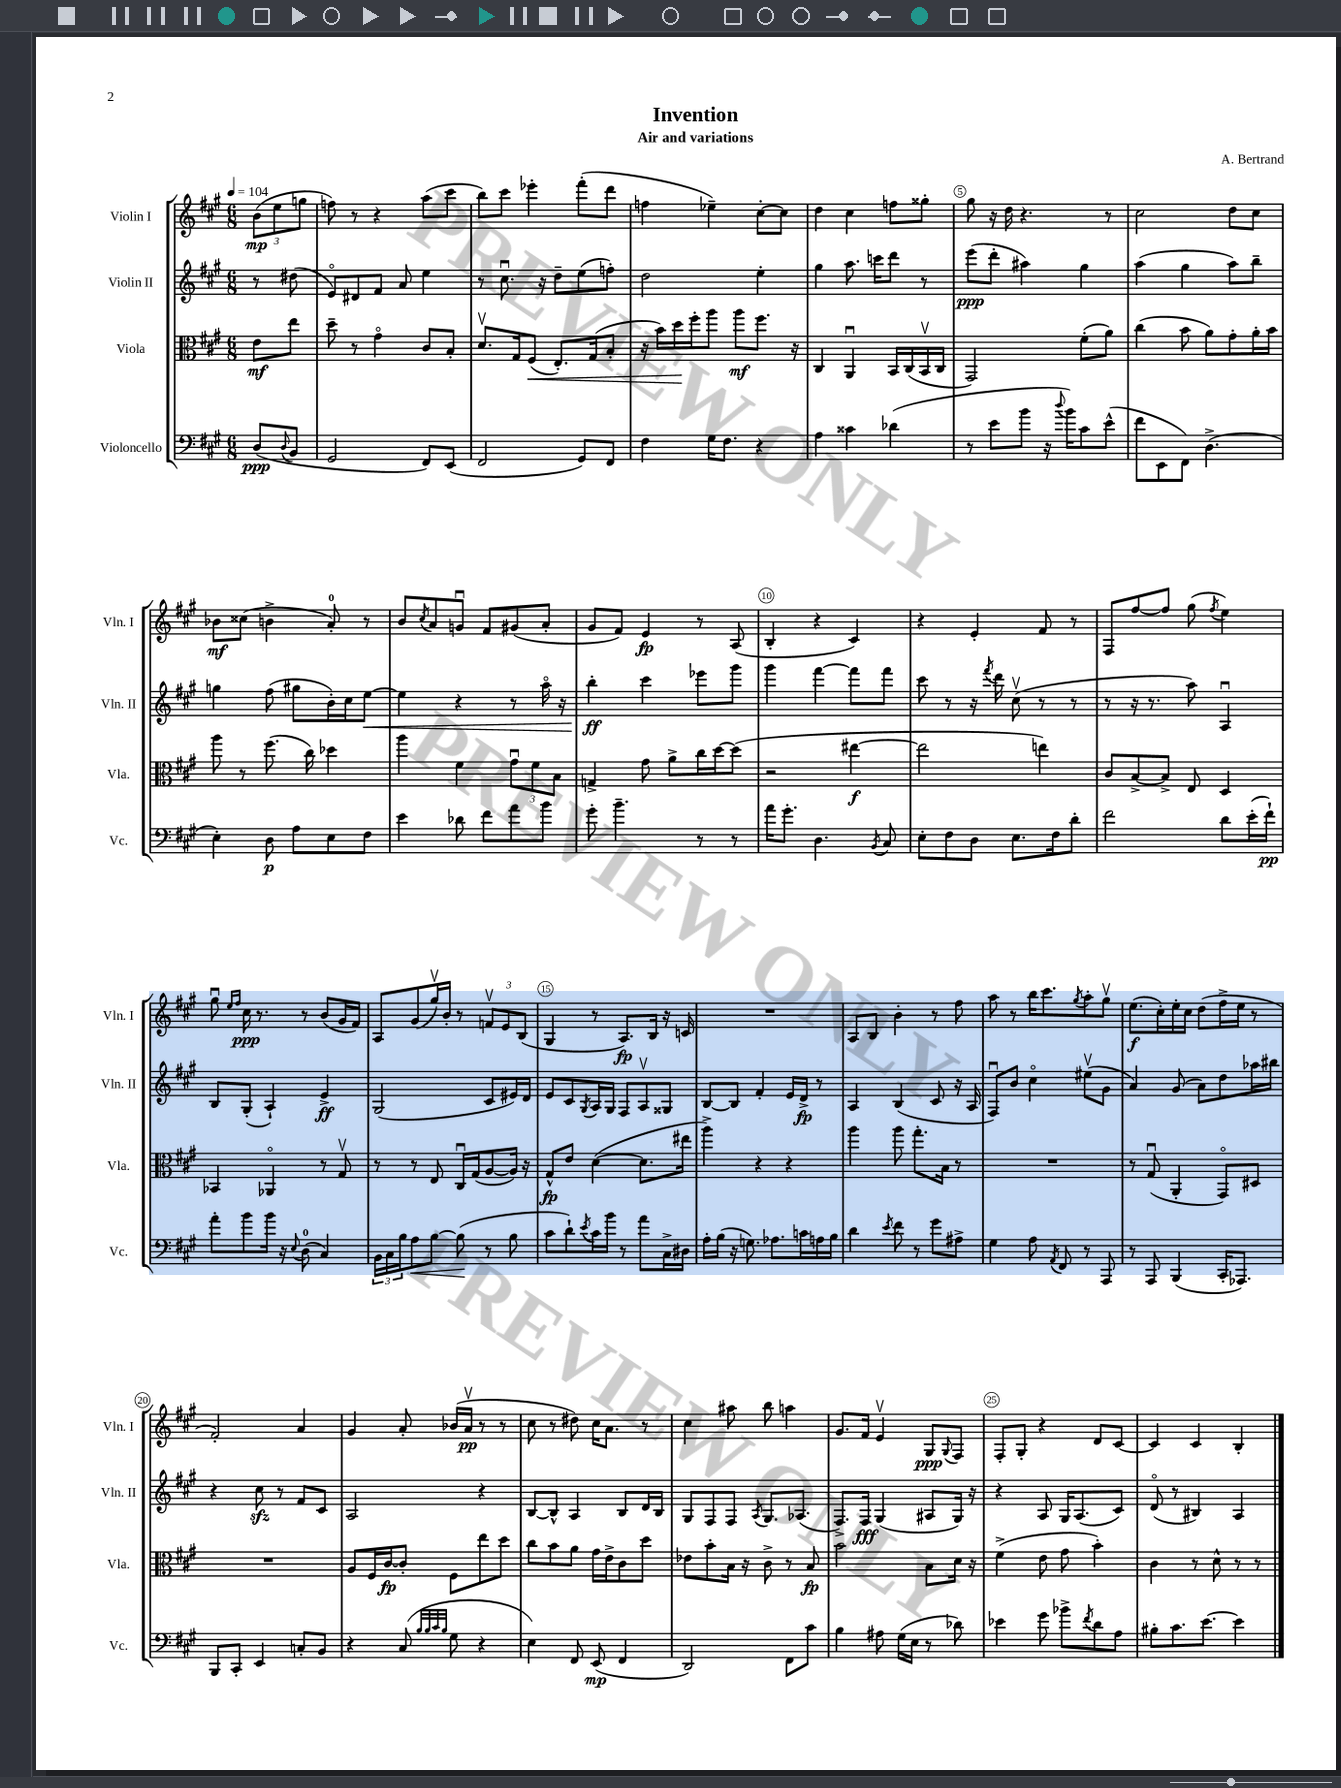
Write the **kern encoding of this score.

**kern	**dynam	**kern	**dynam	**kern	**dynam	**kern	**dynam
*part4	*part4	*part3	*part3	*part2	*part2	*part1	*part1
*staff4	*staff4	*staff3	*staff3	*staff2	*staff2	*staff1	*staff1
*I"Violoncello	*	*I"Viola	*	*I"Violin II	*	*I"Violin I	*
*I'Vc.	*	*I'Vla.	*	*I'Vln. II	*	*I'Vln. I	*
*clefF4	*	*clefC3	*	*clefG2	*	*clefG2	*
*k[f#c#g#]	*	*k[f#c#g#]	*	*k[f#c#g#]	*	*k[f#c#g#]	*
*M6/8	*	*M6/8	*	*M6/8	*	*M6/8	*
*MM104	*	*MM104	*	*MM104	*	*MM104	*
=	=	=	=	=	=	=	=
(8D/L	ppp	8e\L	mf	8r	.	(12b\L	mp
.	.	.	.	.	.	12ee\	.
8qqD/	.	.	.	.	.	.	.
8BB/J	.	8ee\J	.	(8dd#X\	.	.	.
.	.	.	.	.	.	12ggn\J	.
=1	=1	=1	=1	=1	=1	=1	=1
2GG#/	.	8dd~\	.	8e/L)	.	8ffn\)	.
.	.	8r	.	8d#X/	.	8r	.
.	.	4g#\	.	8f#/J	.	4r	.
.	.	.	.	8a/	.	.	.
8FF#/L)	.	8c#/L	.	4ee\	.	(8aa\L	.
(8EE/J	.	8B'/J	.	.	.	8ccc#\J	.
=2	=2	=2	=2	=2	=2	=2	=2
2FF#/	.	8.dv/L	.	8r	.	8bb\L)	.
.	.	.	.	8.cc#u\	.	8ccc#\J	.
.	.	16G#/k	.	.	.	.	.
!	!	!	!LO:HP:b	!	!	!	!
.	.	(8F#/J	<	.	.	4eee-X'\	.
.	.	.	.	16r	.	.	.
.	.	8.E'/L)	.	8dd~\L	.	.	.
8GG#/L)	.	.	.	(8ee\	.	(8fff#'\L	.
.	.	(16G#/k	.	.	.	.	.
8FF#/J	.	8B'/J	.	8ffn'\J)	.	8ddd\J	.
=3	=3	=3	=3	=3	=3	=3	=3
4F#\	.	16r	.	2dd\	.	4ffn\	.
.	.	16b\LL)	.	.	.	.	.
.	.	16dd\	.	.	.	.	.
.	.	16ff#'\J	[	.	.	.	.
16G#\KL	.	8aa\J	.	.	.	4ee-X~\)	.
8.F#\J	.	.	.	.	.	.	.
.	.	8aa\L	mf	.	.	.	.
4r	.	8.ff#\J	.	4ee'\	.	[8cc#'\L	.
.	.	.	.	.	.	8cc#\J]	.
.	.	16r	.	.	.	.	.
=4	=4	=4	=4	=4	=4	=4	=4
4A\	.	4C#/	.	4gg#\	.	4dd\	.
4c##X\	.	4AAu/	.	8.aa\	.	4cc#\	.
.	.	.	.	16cccn\KL	.	.	.
(4d-X\	.	16BB/LL	.	8ddd\J	.	8ffn\L	.
.	.	(16C#/	.	.	.	.	.
.	.	16BBv/	.	8r	.	8gg##X'\J	.
.	.	16C#/JJ	.	.	.	.	.
=5	=5	=5	=5	=5	=5	=5	=5
8r	.	2GG#/)	.	(8eee\L	ppp	8gg#\	.
8e\L	.	.	.	8ddd'\J	.	16r	.
.	.	.	.	.	.	16dd\	.
8b\J	.	.	.	4aa#X\)	.	4.r	.
16r	.	.	.	.	.	.	.
8qqdd/	.	.	.	.	.	.	.
16b\KL)	.	.	.	.	.	.	.
8c#\	.	(8f#'\L	.	4gg#\	.	.	.
(8e^^\J	.	8a\J)	.	.	.	8r	.
=6	=6	=6	=6	=6	=6	=6	=6
8f#\L	.	(4cc#\	.	(4aa\	.	2cc#\	.
8EE\	.	.	.	.	.	.	.
8FF#\J)	.	8b\	.	4gg#\	.	.	.
(4.D^\	.	8a\L)	.	.	.	.	.
.	.	8g#'\	.	8aa\L)	.	8dd\L	.
.	.	16a'\L	.	8bb~\J	.	8cc#\J	.
.	.	16b\JJ	.	.	.	.	.
!!LO:LB:g=z
=7	=7	=7	=7	=7	=7	=7	=7
4E'\)	.	8aa\	.	4ggn\	.	8b-X\L	mf
.	.	8r	.	.	.	(8cc##X\J	.
8D\	p	(8.ff#\	.	(8ff#\	.	4bn^\	.
8A\L	.	.	.	8gg#X\L	.	.	.
.	.	16cc#\)	.	.	.	.	.
8E\	.	4dd-X\	.	16b'\L)	.	8a'/)	.
.	.	.	.	16cc#\J	.	.	.
!	!	!	!	!	!LO:HP:b	!	!
8F#\J	.	.	.	[8ee\J	<	8r	.
=8	=8	=8	=8	=8	=8	=8	=8
4e\	.	4aa\	.	4ee\]	.	8b/L	.
.	.	.	.	.	.	8qcc#/	.
.	.	.	.	.	.	8a/	.
8d-X\	.	4f#\	.	4r	.	8gnu/J	.
8f#\L	.	.	.	.	.	8f#/L	.
8a\	.	12g#u\L	.	8r	.	(8g#X/	.
.	.	12f#\	.	.	.	.	.
8b\J	.	.	.	16aa\	.	8a'/J	.
.	.	12B\J	.	.	.	.	.
.	.	.	.	16r	.	.	.
=9	=9	=9	=9	=9	=9	=9	=9
8g#'\	.	4Gn^/	.	4bb'\	ff	8g#/L	.
4.b~\	.	.	.	.	.	8f#/J)	.
.	.	8g#\	.	4ccc#\	[	4e/	fp
.	.	8a^\L	.	.	.	.	.
8r	.	16cc#\L	.	8eee-X\L	.	8r	.
.	.	[16dd\J	.	.	.	.	.
8r	.	(8dd\J]	.	8ggg#\J	.	(8A/	.
=10	=10	=10	=10	=10	=10	=10	=10
16a\KL	.	2r	.	4ggg#\	.	4B'/	.
8.g#'\J	.	.	.	.	.	.	.
4.D\	.	.	.	[4fff#\	.	4r	.
.	.	[4ee#X\	f	8fff#\L]	.	4c#/)	.
8qBB/	.	.	.	.	.	.	.
8C#/	.	.	.	8fff#\J	.	.	.
=11	=11	=11	=11	=11	=11	=11	=11
8E'\L	.	2ee#\]	.	8ccc#\	.	4r	.
8F#\	.	.	.	8r	.	.	.
8D\J	.	.	.	16r	.	4e'/	.
.	.	.	.	8qfff#/	.	.	.
.	.	.	.	16ddd\	.	.	.
8.E\L	.	.	.	(8cc#v\	.	.	.
.	.	4een\)	.	8r	.	8f#/	.
16F#\k	.	.	.	.	.	.	.
8d'\J	.	.	.	8r	.	8r	.
=12	=12	=12	=12	=12	=12	=12	=12
2f#\	.	8c#/L	.	8r	.	8F#/L	.
.	.	[8B^/	.	16r	.	[8ff#/	.
.	.	.	.	8.r	.	.	.
.	.	8B^/J]	.	.	.	8ff#/J]	.
.	.	8E/	.	8aa\)	.	(8gg#\	.
.	.	.	.	.	.	8qff#/	.
8d\L	.	4D/	.	4Au/	.	4ee\)	.
(16e'\L	.	.	.	.	.	.	.
16f#`\JJ)	pp	.	.	.	.	.	.
!!LO:LB:g=z
=13	=13	=13	=13	=13	=13	=13	=13
8a'\L	.	4BB-X/	.	8B/L	.	8gg#u\	.
.	.	.	.	.	.	16qqee/LL	.
.	.	.	.	.	.	16qqff#/JJ	.
8b\	.	.	.	(8G#'/J	.	16cc#\	ppp
.	.	.	.	.	.	8.r	.
16b\Jk	.	4AA-X/	.	4A`/)	.	.	.
16r	.	.	.	.	.	.	.
8qqE/	.	.	.	.	.	.	.
(8D\	.	.	.	.	.	8r	.
4C#/)	.	8r	.	4e^/	ff	(8b/L	.
.	.	8G#v/	.	.	.	16g#/L	.
.	.	.	.	.	.	16f#/JJ)	.
=14	=14	=14	=14	=14	=14	=14	=14
24BB\LL	.	8r	.	(2G#/	.	8A/L	.
24C#\	.	.	.	.	.	.	.
24B\J	.	.	.	.	.	.	.
!	!LO:HP:b	!	!	!	!	!	!
8A\	<	8r	.	.	.	(8g#/	.
[8B\J	.	8E/	.	.	.	16gg#v/L)	.
.	.	.	.	.	.	16b'/JJ	.
(8B\]	.	16C#u/LL	.	.	.	8r	.
.	.	(16G#/J	.	.	.	.	.
8r	[	[8A/	.	8c#/L	.	12fnv/L	.
.	.	.	.	.	.	12e/	.
8B\	.	16A/Jk])	.	16e#X/L)	.	.	.
.	.	.	.	.	.	(12B/J	.
.	.	16r	.	16d/JJ	.	.	.
=15	=15	=15	=15	=15	=15	=15	=15
8c#\L	.	8G#^^/L	fp	8e/L	.	4G#/	.
8d`\)	.	8e/J	.	8c#/	.	.	.
8qe/	.	.	.	8qG#/	.	.	.
16c#\L	.	([4d\	.	16A/L	.	8r	.
16b\JJ	.	.	.	16G#/JJ	.	.	.
8r	.	.	.	8F#/L	.	8.A/L)	fp
8a\L	.	8.d\L]	.	8Av/	.	.	.
.	.	.	.	.	.	16B/Jk	.
16C#^\L	.	.	.	8G##X/J	.	16r	.
16D#X\JJ	.	16ee#X\Jk	.	.	.	16cn/	.
=16	=16	=16	=16	=16	=16	=16	=16
16A'\LL	.	4aa^\)	.	[8B/L	.	2.r	.
(16B\JJ	.	.	.	.	.	.	.
16r	.	.	.	8B/J]	.	.	.
8.Gn\)	.	.	.	.	.	.	.
.	.	4r	.	4f#'/	.	.	.
8.A-X\L	.	.	.	.	.	.	.
.	.	4r	.	16e/LL	.	.	.
16cn\L	.	.	.	16d^/JJ	fp	.	.
16An\	.	.	.	8r	.	.	.
16B\JJ	.	.	.	.	.	.	.
=17	=17	=17	=17	=17	=17	=17	=17
4d\	.	4aa\	.	4A/	.	8A/L	.
.	.	.	.	.	.	8B/J	.
8qe/	.	.	.	.	.	.	.
8f#\	.	8aa\	.	(4B/	.	4b'\	.
8r	.	8.gg#'\L	.	.	.	.	.
8g#\L	.	.	.	8c#/	.	8r	.
.	.	16B\Jk	.	.	.	.	.
8A#X^\J	.	8r	.	16r	.	8ff#\	.
.	.	.	.	16A/	.	.	.
=18	=18	=18	=18	=18	=18	=18	=18
4G#\	.	2.r	.	8F#u/L)	.	8aa\	.
.	.	.	.	8b/J	.	8r	.
8A\	.	.	.	4cc#\	.	16bb\KL	.
.	.	.	.	.	.	8.ccc#\	.
8qAA/	.	.	.	.	.	.	.
8FF#/	.	.	.	.	.	.	.
.	.	.	.	.	.	8qgg#/	.
8r	.	.	.	(8ee#Xv\L	.	8aa'\	.
8AAA/	.	.	.	8g#\J	.	8gg#v\J	.
=19	=19	=19	=19	=19	=19	=19	=19
8r	.	8r	.	4a/)	.	(8.ee\L	f
8AAA/	.	(8G#u/	.	.	.	.	.
.	.	.	.	.	.	16cc#'\L)	.
(4BBB/	.	4AA'/	.	(8g#/	.	16ee'\	.
.	.	.	.	.	.	16cc#\JJ	.
.	.	.	.	8a\L)	.	(8dd\L	.
16CC#'/KL	.	8GG#/L)	.	8dd\	.	16ff#^\L	.
8.AAA-X/J)	.	.	.	.	.	16ee\JJ	.
.	.	8D#X/J	.	16aa-X\L	.	8r	.
.	.	.	.	16bb#X\JJ	.	.	.
!!LO:LB:g=z
=20	=20	=20	=20	=20	=20	=20	=20
8BBB/L	.	2.r	.	4r	.	2f#'/)	.
8CC#'/J	.	.	.	.	.	.	.
4EE/	.	.	.	8cc#zz\	.	.	.
.	.	.	.	8r	.	.	.
8Cn'/L	.	.	.	8f#/L	.	4a/	.
8BB/J	.	.	.	8c#/J	.	.	.
=21	=21	=21	=21	=21	=21	=21	=21
4r	.	8A/L	.	2A/	.	4g#/	.
.	.	16F#/L	.	.	.	.	.
.	.	[16c#/J	fp	.	.	.	.
(8C#/	.	8c#'/J]	.	.	.	8a'/	.
32qqB/LLL	.	.	.	.	.	.	.
32qqB/	.	.	.	.	.	.	.
32qqc#/	.	.	.	.	.	.	.
32qqB/JJJ	.	.	.	.	.	.	.
8G#\	.	8F#\L	.	.	.	(16b-X/LL	.
.	.	.	.	.	.	16av/JJ	pp
4r	.	8ee\	.	4r	.	8r	.
.	.	8dd\J	.	.	.	8r	.
=22	=22	=22	=22	=22	=22	=22	=22
4E\)	.	8cc#\L	.	[8B/L	.	8cc#\	.
.	.	8b\	.	8B^^/J]	.	8r	.
8FF#/	.	8a\J	.	4A/	.	8dd#X\)	.
(8EE/	mp	16g#\LL	.	.	.	16cc#\KL	.
.	.	16e^\J	.	.	.	8.a\J	.
4FF#/	.	8c#\	.	8B/L	.	.	.
.	.	8dd\J	.	16d/L	.	8r	.
.	.	.	.	16B/JJ	.	.	.
=23	=23	=23	=23	=23	=23	=23	=23
2DD/)	.	8e-X\L	.	8G#/L	.	4cc#\	.
.	.	8b'\	.	8F#/	.	.	.
.	.	16B\Jk	.	8F#/J	.	8aa#X\	.
.	.	16r	.	.	.	.	.
.	.	.	.	8qA/	.	.	.
.	.	8c#^\	.	8.G#/L	.	8bb\	.
8FF#\L	.	8r	.	.	.	4aan\	.
.	.	.	.	(8.A-X/J	.	.	.
8c#\J	.	8B/	fp	.	.	.	.
=24	=24	=24	=24	=24	=24	=24	=24
4B\	.	2b\	.	8.F#^/L)	.	8.g#/L	.
.	.	.	.	16F#/Jk	fff	16f#/Jk	.
8A#X\	.	.	.	(4G#/	.	4ev/	.
(16G#\LL	.	.	.	.	.	.	.
16E\JJ	.	.	.	.	.	.	.
8r	.	8B\L	.	8A#X/L	.	8G#/L	ppp
.	.	.	.	.	.	8qqG#/	.
8d-X\)	.	16d\Jk	.	16G#/Jk)	.	8F#/J	.
.	.	16r	.	16r	.	.	.
=25	=25	=25	=25	=25	=25	=25	=25
4e-X\	.	(4f#^\	.	4r	.	8F#'/L	.
.	.	.	.	.	.	8G#'/J	.
8g#\	.	8e\	.	8A/	.	4r	.
8b-X^\L	.	8g#\	.	16G#/KL	.	.	.
.	.	.	.	(8.A/	.	.	.
8qf#/	.	.	.	.	.	.	.
8d\	.	4b'\)	.	.	.	8d/L	.
8A\J	.	.	.	8c#/J)	.	[8c#/J	.
=26	=26	=26	=26	=26	=26	=26	=26
8B#X'\L	.	4c#\	.	(8d/	.	4c#/]	.
8.c#\	.	.	.	8r	.	.	.
.	.	8r	.	4B#X/)	.	4c#/	.
[8.e\J	.	.	.	.	.	.	.
.	.	8d^^\	.	.	.	.	.
4e\]	.	8r	.	4A/	.	4B'/	.
.	.	8r	.	.	.	.	.
==	==	==	==	==	==	==	==
*-	*-	*-	*-	*-	*-	*-	*-
